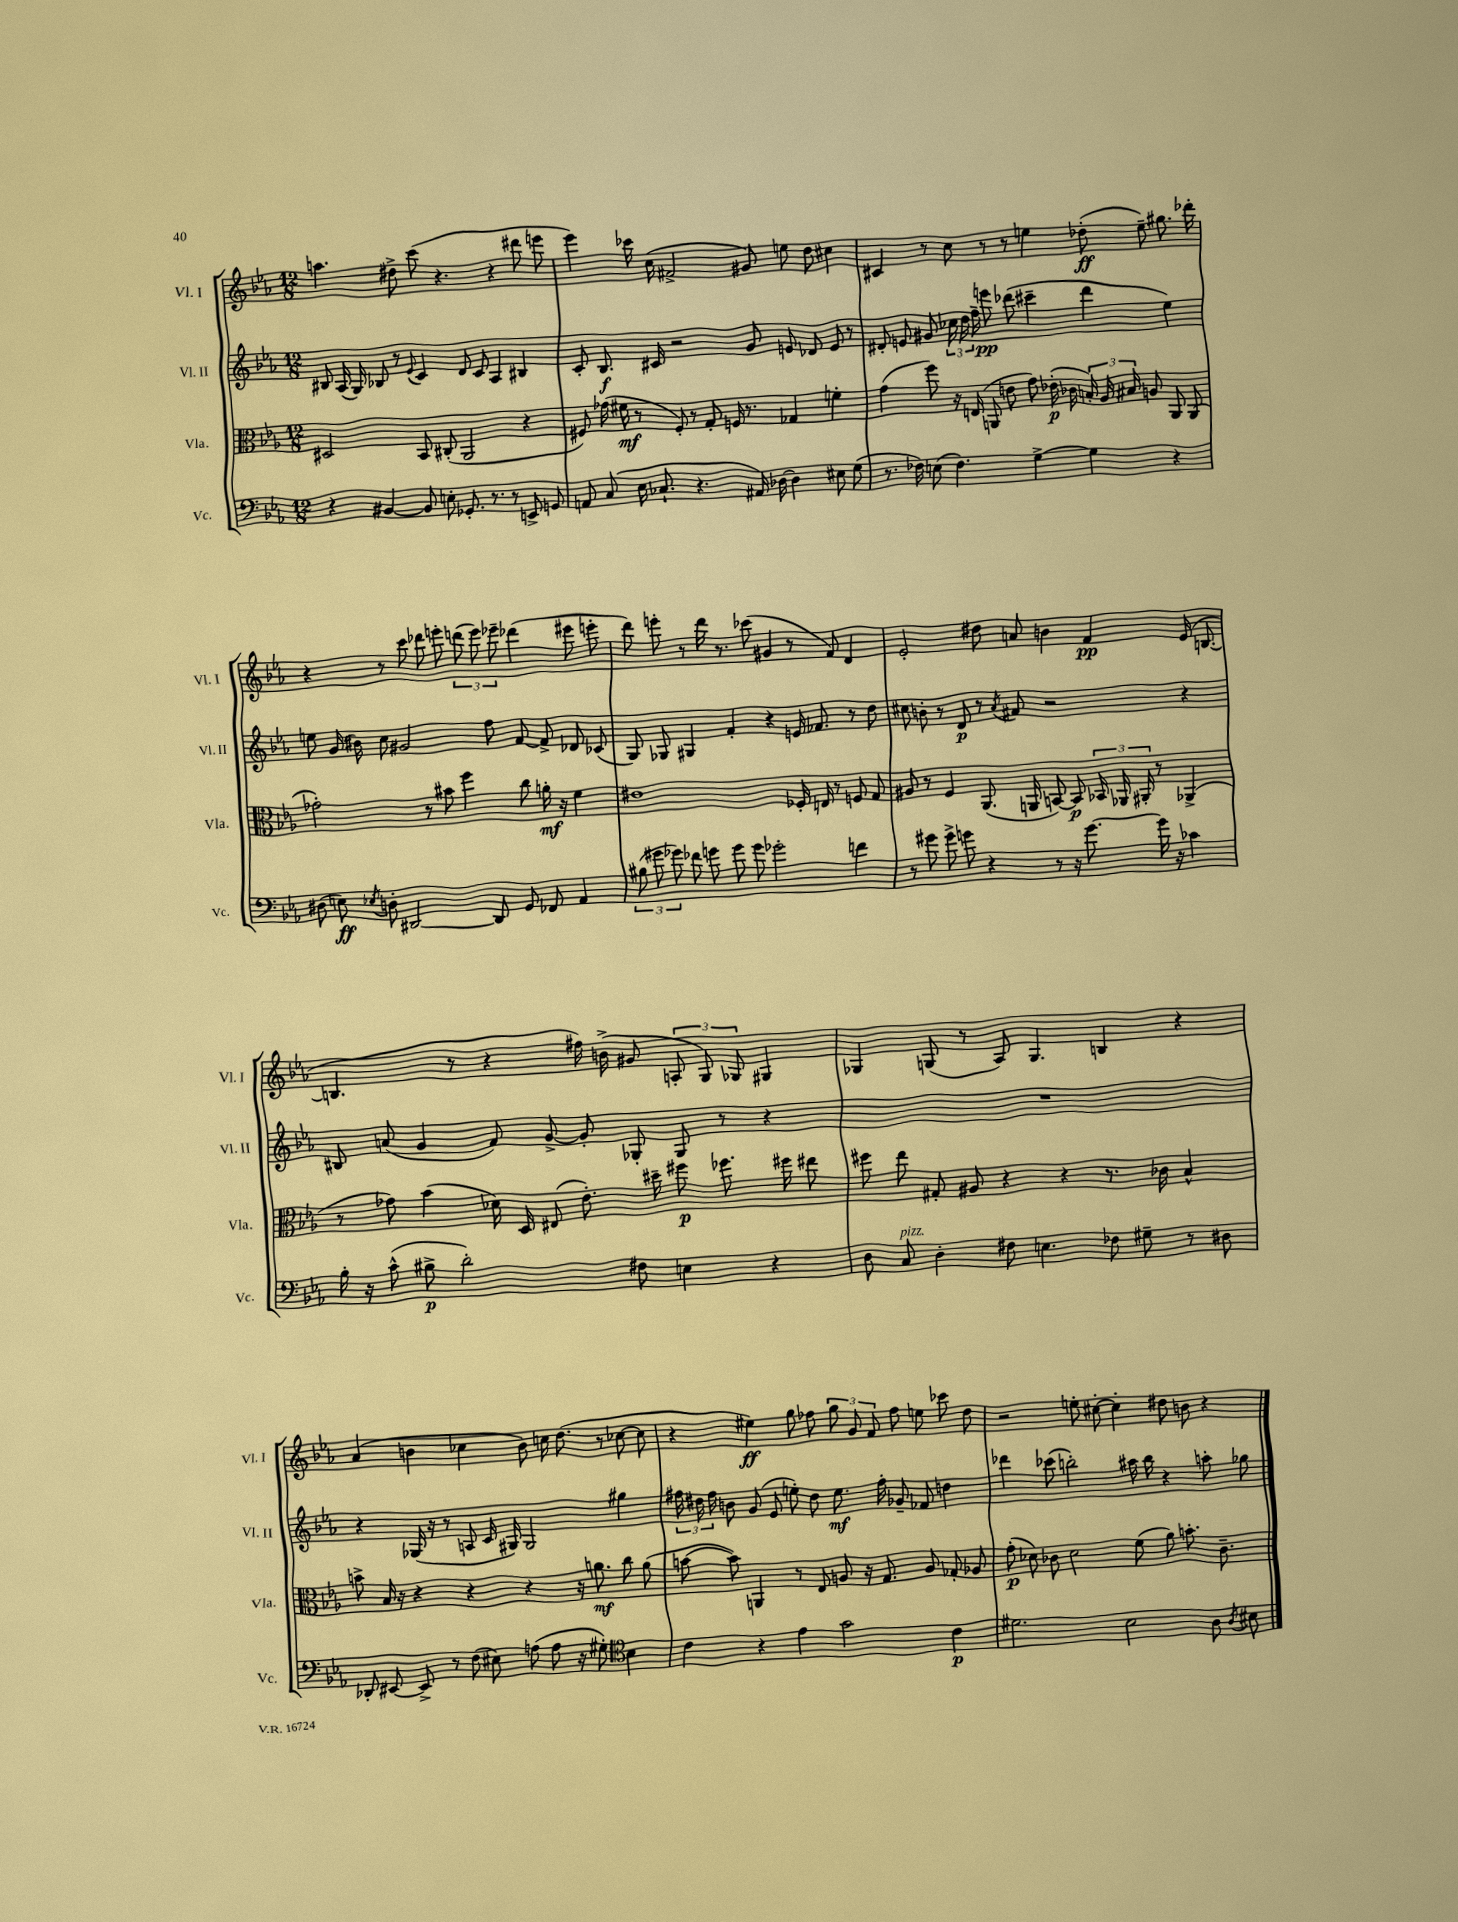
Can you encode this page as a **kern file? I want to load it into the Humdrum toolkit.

**kern	**kern	**kern	**kern
*staff4	*staff3	*staff2	*staff1
*clefF4	*clefC3	*clefG2	*clefG2
*k[b-e-a-]	*k[b-e-a-]	*k[b-e-a-]	*k[b-e-a-]
*M12/8	*M12/8	*M12/8	*M12/8
4r	2D#	8B#	4.aa
.	.	(16A-	.
.	.	16G)	.
[4BB#	.	8B-	.
.	.	8r	8dd#^
.	.	8qqe-	.
8BB#]	8BB-	4c	(8ccc
8E'	(8C#'	.	4.r
8.GG-'	2AA-	8d	.
.	.	8c	.
8.r	.	.	.
.	.	4A-	4r
8r	.	.	.
8EE^	4r	4B#	8ddd#
8GG	.	.	8eee
=	=	=	=
8AA	8F#)	8c'	4eee-)
(8C	(16g-	8.B-	.
.	16f#	.	.
16E-	8r	.	16ccc-
8.C-`	.	16c#	(16cc
.	8F#')	2r	2f#^
4.r	8r	.	.
.	8G'	.	.
.	16F	.	.
.	8.r	.	.
16AA#)	.	8g	8g#)
[16D-	.	.	.
4D-]	4G-	8e	8ee
.	.	8d-	8dd
8E#	4f'	8e	4cc#
(8G	.	8r	.
=	=	=	=
8.r	(4g	8d#'	4c#
.	.	8e	.
16F-)	.	.	.
(8E	8ff)	8g#	8r
4.F-)	16r	24cc-	8cc
.	.	24dd	.
.	(16E	.	.
.	.	24ff~	.
.	8AA	8eee	8r
.	8e	(8ddd-	8r
[4G^	8g)	4ccc#~	4ee
.	(16e-'	.	.
.	16c-	.	.
4G]	24B')	4ddd-	(8dd-'
.	24A-	.	.
.	24B#	.	.
.	8A	.	8ee~)
4r	8AA	4ee-)	8.gg#
.	(8AA	.	.
.	.	.	16ddd-'
=	=	=	=
(8D#	2g-')	8ee	4r
8E)	.	(16g	.
.	.	16b#)	.
8qE-	.	.	.
8D'	.	8cc	8r
[2DD#	.	2g#	8ccc
.	8r	.	8ddd-
.	8b#	.	8eee'
.	4ff	.	(12ddd
.	.	.	12eee)
8DD#]	.	8ff	.
.	.	.	12eee-~
8GG	8cc	[8f	(4ddd-
8FF-	16a'	8f^]	.
.	16r	.	.
4AA-	4f	8d-	8eee#
.	.	(8c-	8eee'
=	=	=	=
(12B#	1e#	8G)	8ddd)
12g#	.	.	.
.	.	8G-	8eee'
12g-)	.	.	.
8f-	.	4G#	8r
8g	.	.	16ddd
.	.	.	8.r
8g	.	4f'	.
8g	.	.	(8ccc-
2g-'	.	4r	4g#
.	16F-'	16e	8r
.	16E	8.f-	.
.	8r	.	8f)
4f	8F	8r	4d
.	8G	8dd	.
=	=	=	=
8r	8A#	8cc#	2e-'
8g#	8r	8b'	.
8g#^	4F	8r	.
8g	.	8d	.
4r	(8.AA-	8r	8dd#
.	.	8qa-	.
.	.	8f#	8a
.	16AA	.	.
8r	[8BB)	2r	4b
16r	8BB]	.	.
[8.g	.	.	.
.	24BB-	.	4f
.	24AA-	.	.
.	24AA#'	.	.
16g]	8r	.	.
16r	.	.	.
4c-	(4AA-^	4r	(16e-
.	.	.	[8.B
=	=	=	=
16B-'	8r	8B#	4.B]
16r	.	.	.
(8c^^	8g-)	(8a	.
8B#^	(4b-	4g	.
2d')	.	.	8r
.	16d-)	8f)	4r
.	16D	.	.
.	(8E#	[8g^	.
.	8.e-')	8g']	16ff#)
.	.	.	(16b^
8F#	.	8G-'	8g#
.	16dd#~	.	.
4E	8ff#	8G-	12A'
.	.	.	12G)
.	8.ff-	8r	.
.	.	.	12G-
4r	.	4r	4G#
.	16ff#	.	.
.	8ee#	.	.
=	=	=	=
8D	8ff#	1.r	4G-
8C	8ee-	.	.
4D'	8G#'	.	(8G
.	8A#	.	8r
8F#	4r	.	8A-)
4.E	.	.	4.G
.	4r	.	.
8F-	8.r	.	4B
8G#~	.	.	.
.	16c-	.	.
8r	4B-^^	.	4r
8D#	.	.	.
=	=	=	=
8DD-'	8b^	4r	(4a-
[8EE#	16B-	.	.
.	16r	.	.
8EE#^]	4r	(16G-	4b
.	.	16r	.
8r	.	8r	.
(8F	4r	8A	4cc-
8E#)	.	16c	.
.	.	16G#)	.
(8A	4r	2G#	8b)
8A	.	.	16cc
.	.	.	(8.dd
16r	16r	.	.
8.G#')	8.a	.	.
.	.	.	8r
*clefC4	*	*	*
4B-	8cc	4gg#	[8cc-
.	(8a	.	8cc-]
=	=	=	=
4c	[8b	24ff#	4r
.	.	24dd#	.
.	.	24ff#	.
.	8b])	8b	.
4r	4AA	(8g	4ee#)
.	.	8e-	.
4e-	8r	8ee')	8gg
.	8E-	8dd#	8ff-
2g	8A	8.ee	12gg
.	.	.	12g
.	16r	.	.
.	.	.	12f
.	8.G	16ff#'	.
.	.	8g-~	8ff-
.	8A	8f-	8ee
4c	8G-'	4dd	8ccc-
.	8A-	.	8dd
=	=	=	=
2.d#	(8g'	4ddd-	2r
.	8d-)	.	.
.	8c-	(8ccc-	.
.	2d-	2bb')	.
.	.	.	8ee'
.	.	.	[8cc#'
2B-	.	.	4cc#']
.	(8f	16aa#	.
.	.	16bb	.
.	8a-)	4r	8dd#
.	8.b'	.	8b
8A-	.	8aa'	4r
.	8.c-~	.	.
8qA-	.	.	.
8B#	.	8gg-	.
==	==	==	==
*-	*-	*-	*-
